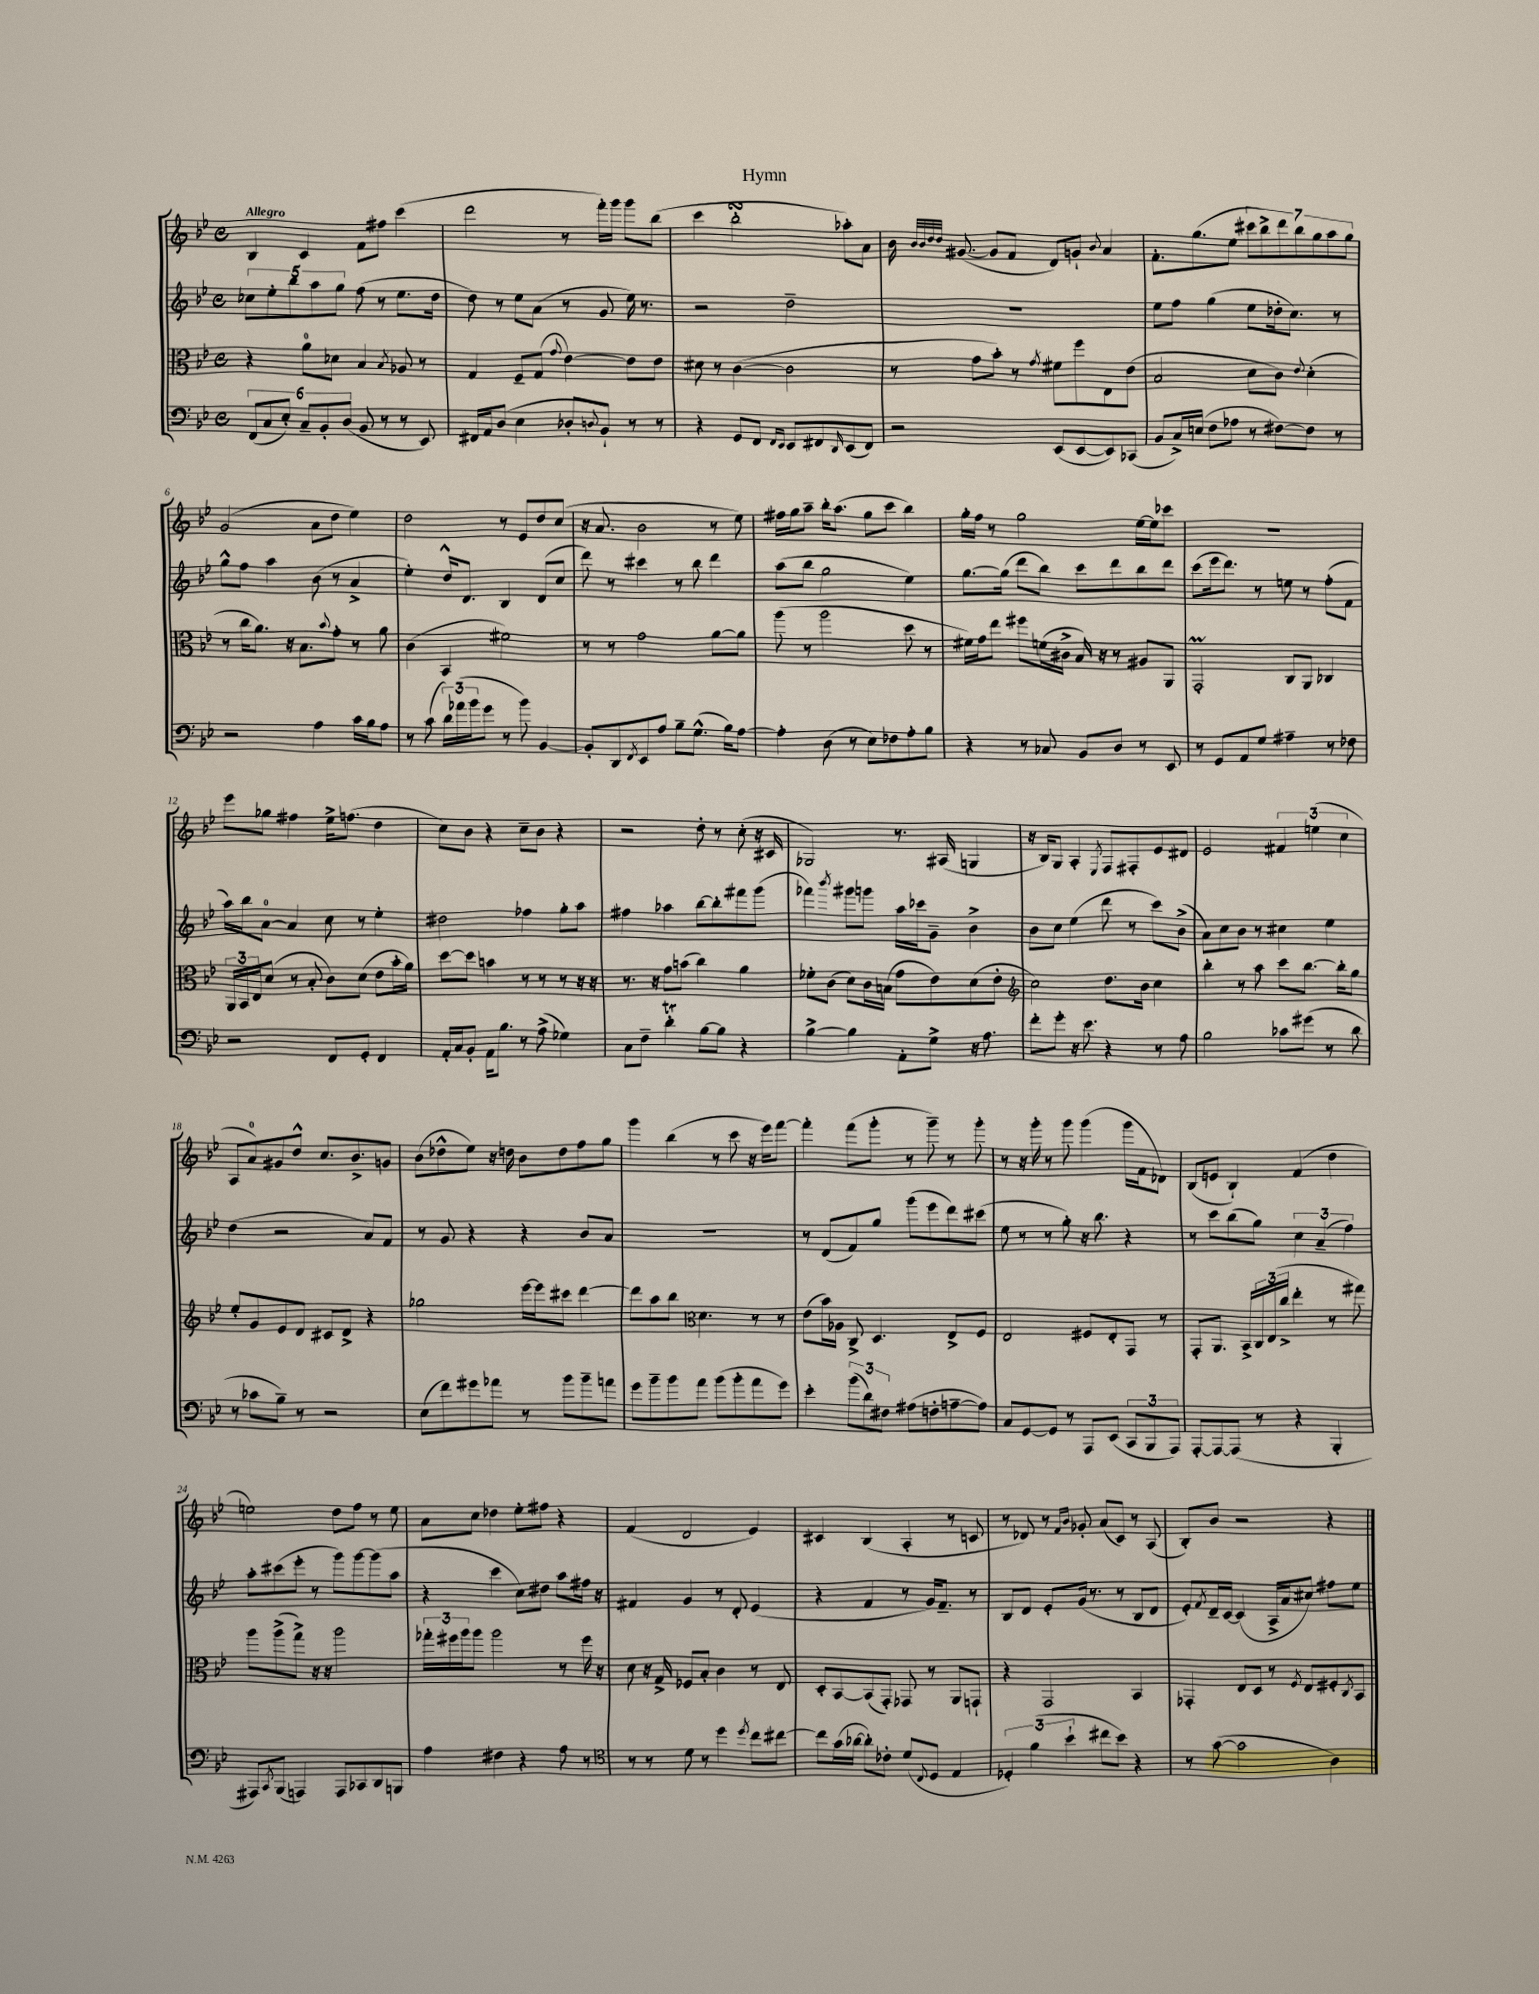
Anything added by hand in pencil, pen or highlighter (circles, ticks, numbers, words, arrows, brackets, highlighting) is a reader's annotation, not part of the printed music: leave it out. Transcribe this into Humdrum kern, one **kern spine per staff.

**kern	**kern	**kern	**kern
*part4	*part3	*part2	*part1
*staff4	*staff3	*staff2	*staff1
*clefF4	*clefC3	*clefG2	*clefG2
*k[b-e-]	*k[b-e-]	*k[b-e-]	*k[b-e-]
*M4/4	*M4/4	*M4/4	*M4/4
*met(c)	*met(c)	*met(c)	*met(c)
=1	=1	=1	=1
!	!	!	!LO:TX:a:B:t=Allegro
(12FF/L	4r	10cc-X\L	4B-/
12C/	.	.	.
.	.	10ee-'\	.
12E-'/J)	.	.	.
.	.	10bb-\	.
12C~/L	8a\L	.	4c/
.	.	10aa\	.
12BB-'/	.	.	.
.	8d-X\J	.	.
.	.	10gg\J	.
(12D/J	.	.	.
8BB-/	4B-/	(8ff\	8f\L
8r	.	8r	8ff#X\J
.	8qB-/	.	.
8r	8A-X/	8.ee-\L	(4ccc\
8EE-/)	8r	.	.
.	.	16dd\Jk	.
=2	=2	=2	=2
16FF#X/LL	4G/	8dd\)	2ddd\
16AA/J	.	.	.
(8D/J	.	8r	.
4E-\	8F~/L	8ee-\L	.
.	(8G/J	(8a\J	.
.	8qqg/	.	.
8D-X'/L	[4e-\)	8r	8r
8qqDn/	.	.	.
8BB-`/J)	.	8g/	16fff'\LL)
.	.	.	16ggg\JJ
8r	8e-\L]	16ee-\)	8ggg\L
.	.	8.r	.
8r	8e-\J	.	(8bb-\J
=3	=3	=3	=3
4r	8d#X\	2r	4ccc\
.	8r	.	.
8GG/L	([4c\	.	2bb-sSSs'\
8FF/J	.	.	.
16qqFF/LL	.	.	.
16qqEE-/JJ	.	.	.
8EE-/L	2c\]	2dd~\	.
8FF#X/	.	.	.
16qqDD/	.	.	.
(8EE-/	.	.	8aa-X'\L)
8FF#/J)	.	.	8a\J
=4	=4	=4	=4
2r	8r	1r	16b-\
.	.	.	32qqb-/LLL
.	.	.	32qqb-/
.	.	.	32qqdd/
.	.	.	32qqdd/JJJ
.	.	.	([8.g#X/
.	8g\L	.	.
.	8b-'\J)	.	8g#/L]
.	8r	.	8f/J
.	8qg/	.	.
(8EE-/L	8f#X\L	.	8d/L)
[8EE-/	8ff\	.	8gn`/J
.	.	.	8qqb-/
8EE-/])	8E-\	.	4a/
(8CC-X/J	(8e-\J	.	.
=5	=5	=5	=5
8BB-/L	2B-/	8ee-\L	8.f'\L
16C^/L)	.	8ff\J	.
(16En/JJ	.	.	(8.gg\
8F\L	.	(4gg\	.
8A-X\J	.	.	8ee-\J
8r	8d\L	8ee-\L	14ccc#X\L
.	.	.	14bb-^\)
[8F#X\L)	8c\J)	16dd-X'\k	.
.	.	.	14ddd\
.	.	8.cc\J)	.
.	.	.	14bb-\
.	8qqe-/	.	.
8F#\J]	(4d'\	.	.
.	.	.	14gg\
.	.	.	14aa\
8r	.	8r	.
.	.	.	14gg\J
!!LO:LB:g=z
=6	=6	=6	=6
2r	8r	8gg^^\L	(2g/
.	16cc\KL	8ff\J	.
.	8.a\J)	.	.
.	.	4aa\	.
.	16r	.	.
.	8.B-\L	.	.
4A\	.	(8b-\	8a\L
.	8qqb-/	.	.
.	8g'\J	8r	8dd\J
16c\LL	8r	4a^/	4ee-\)
16B-\J	.	.	.
8A\J	8a\	.	.
=7	=7	=7	=7
8r	(4c\	4ee-'\)	2dd\
(8c\	.	.	.
24d\LL)	4BB-/	16dd^^/KL	.
(24a-X\	.	.	.
.	.	8.d/J	.
24b-\J	.	.	.
8g\J	.	.	.
8r	2f#X\)	4B-/	8r
8b-\)	.	.	8e-/L
[4BB-/	.	(8d/L	8dd/
.	.	8cc/J	(8cc/J
=8	=8	=8	=8
8BB-'/L]	8r	8ddd\)	16r
.	.	.	8.a/
8DD/	8r	8r	.
8qFF/	.	.	.
8EE-/	2g\	4ccc#X\	2b-\
8A/J	.	.	.
8B-~\L	.	8r	.
(8.G^^\J	.	8bb-\	.
.	[8a\L	4ddd\	8r
16B-\KL)	.	.	.
[8A\J	8a\J]	.	8ee-\)
=9	=9	=9	=9
4A'\]	(8aa\	(8aa\L	16ff#X\LL
.	.	.	16gg\J
.	8r	8bb-\J	8aa~\J
(8D\	2aa\	2gg\	16bb-'\KL
.	.	.	(8.aa\J
8r	.	.	.
8E-\L)	.	.	8gg\L
8F-X\	.	.	8ccc\J
8A'\	8dd\	4ee-\)	4bb-\)
8B-\J	8r	.	.
=10	=10	=10	=10
4r	16f#X\LL)	[8.gg\L	16gg'\LL
.	16g\J	.	16ff\JJ
.	8ee-\J	.	8r
.	.	(16gg\Jk]	.
8r	8ff#X\L	8ddd\L	2gg\
8C-X/	(16fn\L	8bb-\J)	.
.	16c#X^\JJ	.	.
8BB-/L	16B-/)	8ccc\L	.
.	16r	.	.
8D/J	8r	8ddd\	.
8r	8A#X/L	8bb-\	[16ee-\LL
.	.	.	16ee-\J]
8EE-/	8AA/J	8ddd\J	8ccc-X\J
=11	=11	=11	=11
8r	2GGM'/	(8ccc\L	1r
8GG/L	.	16eee-\k	.
.	.	8.ddd\J)	.
8AA/	.	.	.
8G/J	.	8r	.
4A#X~\	8C/L	8een\	.
.	8AA/J	8r	.
8r	4C-X/	(8ff'\L	.
8F-X\	.	8f\J	.
!!LO:LB:g=z
=12	=12	=12	=12
2r	24AA/LL	16aa\LL)	8eee-\L
.	24BB-/	.	.
.	.	16bb-\J	.
.	24E-/J	.	.
.	(8d/J	[8a\J	8gg-X\J
.	8r	4a/]	4ff#X\
.	8B-'/	.	.
8FF/L	8c\L)	8cc\	16ee-^\KL
.	.	.	(8.ffn\J
8GG'/J	(8d\J	8r	.
4FF/	8e-\L	4ee-'\	4dd\
.	16b-'\L	.	.
.	16a\JJ)	.	.
=13	=13	=13	=13
16AA'/LL	[8dd\L	2dd#X\	8cc\L)
16C/J	.	.	.
8BB-'/J	8dd\J]	.	8b-\J
16AA\KL	4bn\	.	4r
8.B-\J	.	.	.
8r	8r	4ff-X\	8cc~\L
(8A^\	8r	.	8b-\J
4G-X\)	8r	8gg'\L	4r
.	16r	8aa\J	.
.	16r	.	.
=14	=14	=14	=14
8C\L	8.r	4ff#X\	2r
8F~\J	.	.	.
.	16r	.	.
4dt'\	8g\L	4aa-X\	.
.	(8bn\J	.	.
[8B-\L	4cc\)	[8bb-\L	8dd'\
8B-\J]	.	8bb-'\]	8r
4r	4a\	8fff#X\	(8cc'\
.	.	(8ggg\J	16r
.	.	.	16c#X/
=15	=15	=15	=15
[4B-^\	8f-X'\L	4fff-X\)	2G-X/)
.	(8c\J	.	.
.	.	8qbbb-/	.
4B-\]	8d\L)	8ggg#X\L	.
.	16c\L	8gggn\J	.
.	(16Bn\JJ	.	.
8AA'\L	8g\L	16aa\LL	8.r
.	.	16ccc-X\J	.
8G^\J	8e-\)	8g~\J	.
.	.	.	(16A#X/
16r	(8d\	4b-^\	4Gn/
8.A\	.	.	.
.	8e-'\J	.	.
=16	=16	=16	=16
*	*clefG2	*	*
8f'\L	2cc\)	8b-\L	16r
.	.	.	16B-/KL)
8g'\J	.	8cc\J	8G/J
16r	.	(4ee-\	4A'/
8.e-\	.	.	.
.	.	.	8qE-/
4r	8.dd\L	8ddd\	8F/L
.	.	8r	8F#X'/
.	16b-\Jk	.	.
8r	4cc\	8ccc\L)	8e-/
8A\	.	(8b-^\J	8d#X/J
=17	=17	=17	=17
2B-\	4bb-'\	8a\L)	2e-/
.	.	8cc\	.
.	8r	8b-\J	.
.	8aa\	8r	.
8c-X\L	8ccc\L	4cc#X\	6f#X/
(8g#X\J	[8.bb-\J	.	.
.	.	.	(6een\
8r	.	4ee-\	.
.	16bb-'\KL]	.	.
.	.	.	6cc\
8d\	8gg\J	.	.
!!LO:LB:g=z
=18	=18	=18	=18
8r	8ee-'/L	(4dd\	8A/L
8c-X\L	8g/	.	8a/)
8B-~\J)	8e-/	2r	8g#X/
8r	8d/J	.	8dd^^/J
2r	8c#X/L	.	8.cc/L
.	8d^/J	.	.
.	.	.	8.b-^/
.	4r	8a/L)	.
.	.	8f/J	8gn/J
=19	=19	=19	=19
(8E-\L	2gg-X\	8r	(8b-\L
8f\)	.	8g/	8dd-X^^\
8g#X\	.	4r	8ee-\J)
8a-X\J	.	.	16r
.	.	.	16ddn\
8r	[16eee-\LL	4r	8b-\L
.	16eee-\J]	.	.
8b-\L	8ccc#X\J	.	8dd\
8b-~\	[4ddd\	8b-/L	8ff\
8an\J	.	8a/J	8gg\J
=20	=20	=20	=20
8g\L	8ddd\L]	1r	4ggg\
8b-~\	8aa\	.	.
8b-\	8bb-\J	.	(4bb-\
*	*clefC3	*	*
8a\J	4.d\	.	.
(8b-\L	.	.	8r
8b-'\	.	.	8ccc\
8a\	8r	.	16r
.	.	.	16eee-\KL)
8g\J)	8r	.	[8fff\J
=21	=21	=21	=21
4e-'\	(8e-\L	8r	4fff'\]
.	16b-\L)	(8d/L	.
.	16A-X\JJ	.	.
(12b-\L	8C^/	8f/)	(8fff\L
12d\)	.	.	.
.	4.D/	8gg/J	8ggg'\J
12F#X\J	.	.	.
(8A#X\L	.	(8ggg\L	8r
8Fn'\	.	8eee-\	8ggg~\)
[8An~\	8E-^/L	8ddd\)	8r
8A\J])	8F/J	(8ccc#X\J	8ggg'\
=22	=22	=22	=22
8C/L	2E-/	8ee-\	8r
[8GG/	.	8r	16r
.	.	.	16ggg'\
8GG/J]	.	8r	8r
8r	.	8gg'\)	8ggg\
8AAA/L	8F#X/L	16r	(4ggg\
.	.	8.bb-\	.
(8EE-/J	8E-'/	.	.
12CC/L	8GG/J	4r	16ggg\LL
.	.	.	16f\J
12BBB-/	.	.	.
.	8r	.	8d-X\J)
12AAA/J)	.	.	.
=23	=23	=23	=23
[8AAA'/L	8GG'/L	8r	(8B-/L
8AAA/_	8.AA/J	8ccc\L	8en/J
(8AAA/J]	.	(8bb-\	4B-`/)
.	16BB-^/LL	.	.
8r	24C/	8gg\J)	.
.	(24E-/	.	.
.	24cc^/JJ	.	.
4r	4ee-'\	6cc\	(4f/
.	.	(6a~/	.
4BBB-'/	8r	.	4dd\
.	.	6ff\)	.
.	8gg#X\)	.	.
!!LO:LB:g=z
=24	=24	=24	=24
8AAA#X/L)	8aa\L	8aa'\L	2een\)
8qCC/	.	.	.
(8BBB-/J	(8aa^\	(8ccc#X\	.
4AAAn/)	8gg^\J)	8eee-'\J	.
.	16r	8r	.
.	16r	.	.
8AAA/L	2aa\	8ggg\L)	8dd\L
8CC-X/	.	[8ggg\	8ff\J
8DD/	.	(8ggg\]	8r
8BBBn/J	.	8aa\J	8ee\
=25	=25	=25	=25
4A\	24gg-X'\LL	4r	8a\L
.	24ff#X\	.	.
.	24aa\J	.	.
.	8aa\J	.	8cc\J
4F#X\	2aa\	4ccc\	4dd-X\
4r	.	8cc\L)	8ee-'\L
.	.	8dd#X\J	8ff#X\J
8A\	8r	8aa\L	4r
8r	16ff#\	16ff#X\Jk	.
.	16r	16r	.
=26	=26	=26	=26
*clefC4	*	*	*
8r	8d\	4f#X/	(4f/
8r	16r	.	.
.	16G^/	.	.
8d\	8F-X/L	4g/	2d/
8r	8B-'/J	.	.
4dd\	4c\	8r	.
.	.	8d'/	.
8qdd/	.	.	.
8cc\L	8r	(4e-/	4e-/)
[8cc#X\J	8E-/	.	.
=27	=27	=27	=27
8cc#\L]	8D'/L	4r	4c#X/
(16g\L	[8BB-/	.	.
[16a-X\JJ	.	.	.
8a-'\L])	(8BB-/]	4f/	(4B-/
8c-X'\J	8GG'/J)	.	.
(8d/L	8GG-X/	8r	4A'/
8qqC/	.	.	.
8D/J	8r	16g/KL)	.
.	.	8.f~/J	.
4E-/	8AA/L	.	8r
.	8GGn`/J	8r	8cn/
=28	=28	=28	=28
6D-X'/)	4r	8B-/L	8r
.	.	8d/J	8d-X/)
(6f\	.	.	.
.	2GG/	8e-'/L	8r
6b-`\	.	.	.
.	.	.	16qqf/LL
.	.	.	16qqb-/JJ
.	.	(16g/Jk	8g-X'/
.	.	8.r	.
8cc#X\L	.	.	(8a/L
8b-\J)	.	8r	8c/J)
4r	4BB-/	8B-/L	8r
.	.	8d/J	(8A/
=29	=29	=29	=29
8r	4GG-X'/	8e-'/L)	8B-'/L)
.	.	8qf/	.
([8g\	.	16d~/L	8b-/J
.	.	[16c/JJ	.
2g\]	8E-/L	(4c/]	2r
.	8D/J	.	.
.	8r	16A^/LL	.
.	.	16a/J	.
.	8qF/	.	.
.	8E-/L	8cc#X/J)	.
4A\)	8F#X'/	8ff#X\L	4r
.	8qC/	.	.
.	8BB-/J	8ee-\J	.
==	==	==	==
*-	*-	*-	*-
